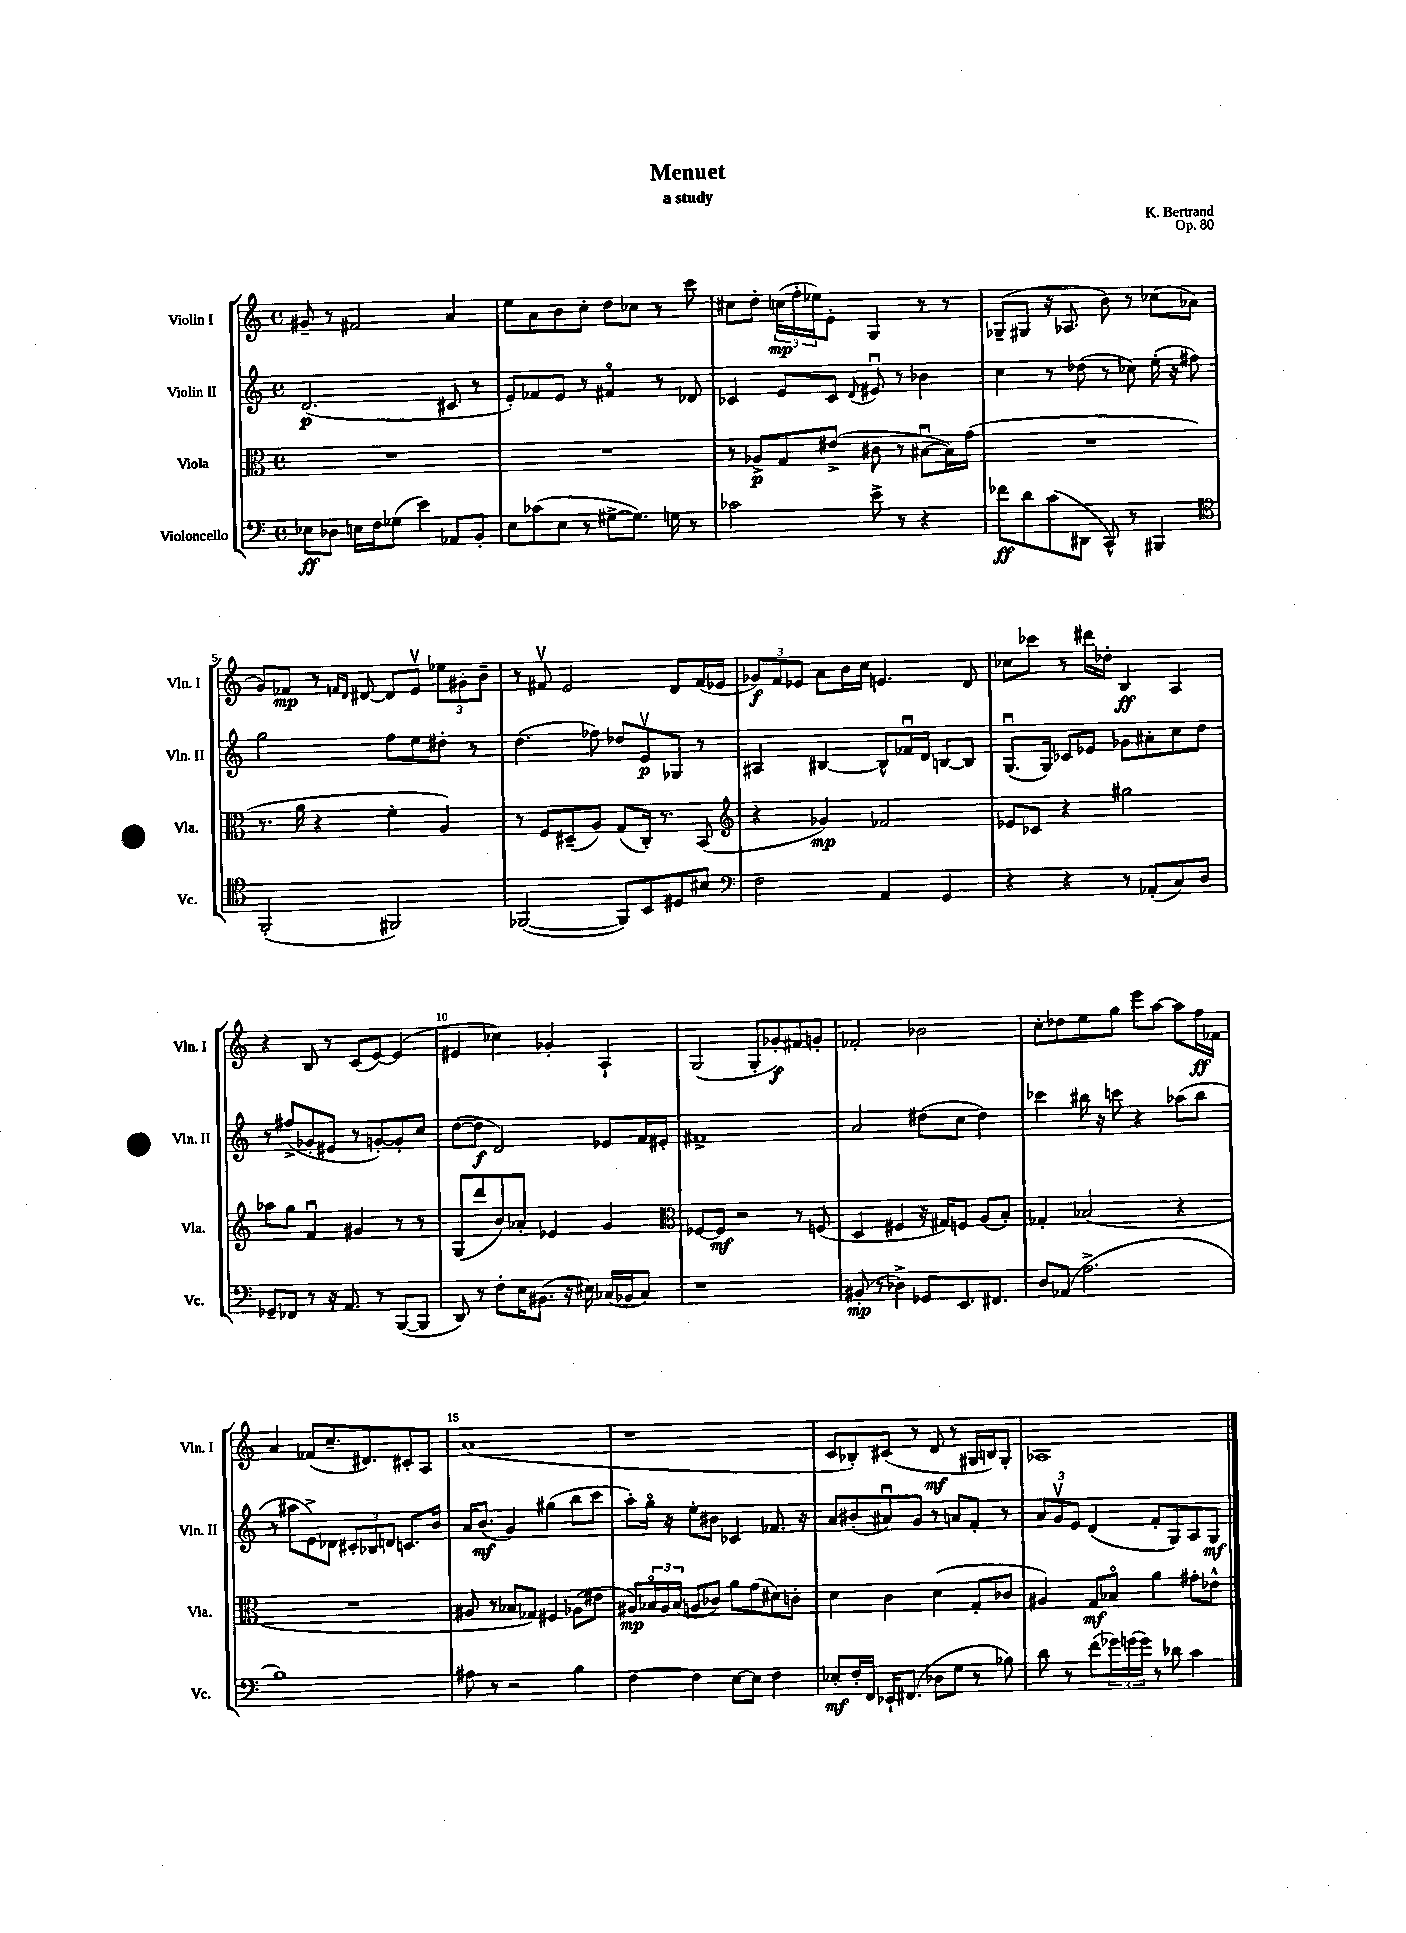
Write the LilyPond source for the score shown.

\header { title = "Menuet" composer = "K. Bertrand" subtitle = "a study" opus = "Op. 80" }
<<
\new StaffGroup <<
\new Staff = "s0" \with { instrumentName = "Violin I" shortInstrumentName = "Vln. I" } {
    \clef treble \key c \major \defaultTimeSignature \time 4/4
    gis'8-- r8 fis'2 a'4 |
    e''8 a'8 b'8 c''8-. d''8 ces''8 r8 c'''8 |
    cis''8 d''8-. \tuplet 3/2 { c''16\mp( f''16-. ees''16) } e'8-. g4 r8 r8 |
    ges8--( gis8 r16 aes8. b'8) r8 ces''8( aes'8 |
    g'8) fes'8\mp r8 \grace { f'16 d'16 } dis'8~ dis'8 e'8\upbow \tuplet 3/2 { ees''8 gis'8-. b'8-- } |
    r8 fis'8\upbow e'2 d'8 fis'16( ees'16 |
    \tuplet 3/2 { ges'8\f) f'8 ees'8 } a'8 b'16 c''16 e'4. d'8 |
    ces''8 ces'''8 r8 dis'''16 des''16-. b4\ff a4 |
    r4 b8 r8 c'8( e'8~) e'4( |
    eis'4 ces''4) ges'4-. a4-! |
    g2( g8-. ges'8-.\f) fis'8 g'8-. |
    fes'2-. bes'2 |
    c''8-. des''8 e''8 g''8 e'''8 a''8~ a''8 f''16\ff fes'16 |
    a'4 fes'8( c''8.-- dis'8.) cis'8-. a8 |
    a'1( |
    r1 |
    c'8 bes8-.) cis'8( r8 d'8\mf r8 gis16 b16) gis8-. |
    aes1 \bar "|." |
}
\new Staff = "s1" \with { instrumentName = "Violin II" shortInstrumentName = "Vln. II" } {
    \clef treble \key c \major \defaultTimeSignature \time 4/4
    d'2.\p( cis'8 r8 |
    e'8-.) fes'8 e'8 r8 fis'4\flageolet r8 des'8 |
    ces'4 e'8 ces'8 \appoggiatura { d'8 } eis'8\downbow r8 bes'4 |
    c''4 r8 des''8( r8 ces''8) e''16-.( r16 fis''8) |
    g''2 f''8 e''8 dis''8-. r8 |
    d''4.( fes''8) des''8 e'8\upbow\p ges8 r8 |
    ais4 bis4~ bis8-^ fes'16\downbow d'16 b8~ b8 |
    g8.\downbow( g16) ces'8 ees'8 ges'8 ais'8-. c''8 d''8 |
    r8 fis''8->( ges'8-. eis'8 r8 g'8~-.) g'8-. c''8 |
    d''8~( d''8\f d'2) ees'8 f'16 eis'16-. |
    fis'1-> |
    a'2 dis''8( c''8 dis''4) |
    ces'''4 bis''16 r16 c'''8 r4 aes''8( bis''8 |
    r8 ais''8 e'8->) des'8 \tuplet 3/2 { cis'8-. bes8 d'8 } c'8. b'16 |
    a'16 b'8.\mf( g'4) gis''4( b''8 c'''8 |
    a''8-.) g''16\flageolet r16 e''8-. bis'8 ces'4 fes'8. r16 |
    a'8 bis'8-.( ais'8\downbow) g'8 r8 a'8 f'8-. r8 |
    \tuplet 3/2 { a'8 g'8\upbow e'8 } d'4( f'8-. g8) a8 g8\mf \bar "|." |
}
\new Staff = "s2" \with { instrumentName = "Viola" shortInstrumentName = "Vla." } {
    \clef alto \key c \major \defaultTimeSignature \time 4/4
    R1 |
    R1 |
    r8 aes8->\p g8 eis'8->( cis'8 r8 bis8~\downbow bis16) g'16( |
    R1 |
    r8. a'16 r4 f'4-. a4) |
    r8 f8 dis8--( a8) g8( c16-.) r8. b,8( |
    \clef treble r4 ges'4\mp) fes'2 |
    ees'8 ces'8 r4 gis''2 |
    aes''8 g''8 f'4\downbow gis'4 r8 r8 |
    g8( d'''8 b'8) aes'8-. ees'4 g'4 |
    \clef alto fes8~ fes8\mf r2 r8 f8( |
    d4 fis4 r16 gis16) f8 a8( b8-.) |
    ges4-. bes2( r4 |
    R1 |
    ais8 r8 bes8 ges8) fis4 aes8( eis'8 |
    ais8\mp) \tuplet 3/2 { bes16\flageolet ais16 bes16( } a8 ces'8) a'8 g'8( dis'8) c'8-. |
    d'4 c'4 d'4( g8-. ces'8 |
    ais4) g8\mf bes8\flageolet a'4 gis'8-. ees'8-^ \bar "|." |
}
\new Staff = "s3" \with { instrumentName = "Violoncello" shortInstrumentName = "Vc." } {
    \clef bass \key c \major \defaultTimeSignature \time 4/4
    ees8\ff des8 e16 f16 ges8( e'4) aes,8 b,8-. |
    e8 ces'8( e8 r8 gis8~-> gis8.) g16 r8 |
    ces'2 e'8-> r8 r4 |
    fes'8\ff d'8 c'8( dis,8 c,8-^) r8 bis,,4 |
    \clef tenor f,2-.( fis,2) |
    fes,2~( fes,8) b,8 dis8 bis8 |
    \clef bass f2 a,4 g,4 |
    r4 r4 r8 aes,8-.( c8) d8 |
    ges,8-- fes,8 r8 r16 a,8. r8 b,,8~( b,,8 |
    d,8) r8 f8-. e16 bis,8.( r16 eis16) ces16( bes,16 ces8) |
    r1 |
    bis,8-.\mp( r8 des4->) ges,8 e,8. fis,8. |
    d8 aes,8( a2.-> |
    b1) |
    ais8 r8 r2 b4 |
    f4~ f4 e8~ e8 f4 |
    ees8-.\mf f16-. f,16 ees,16-! fis,8.( des8 g8 r8 bes8) |
    d'8 r8 f'8( \tuplet 3/2 { ges'16) g'16( g'16) } r8 des'8 c'4 \bar "|." |
}
>>
>>
\layout { \context { \Score \override BarNumber.break-visibility = ##(#f #t #t) barNumberVisibility = #(every-nth-bar-number-visible 5) } }
